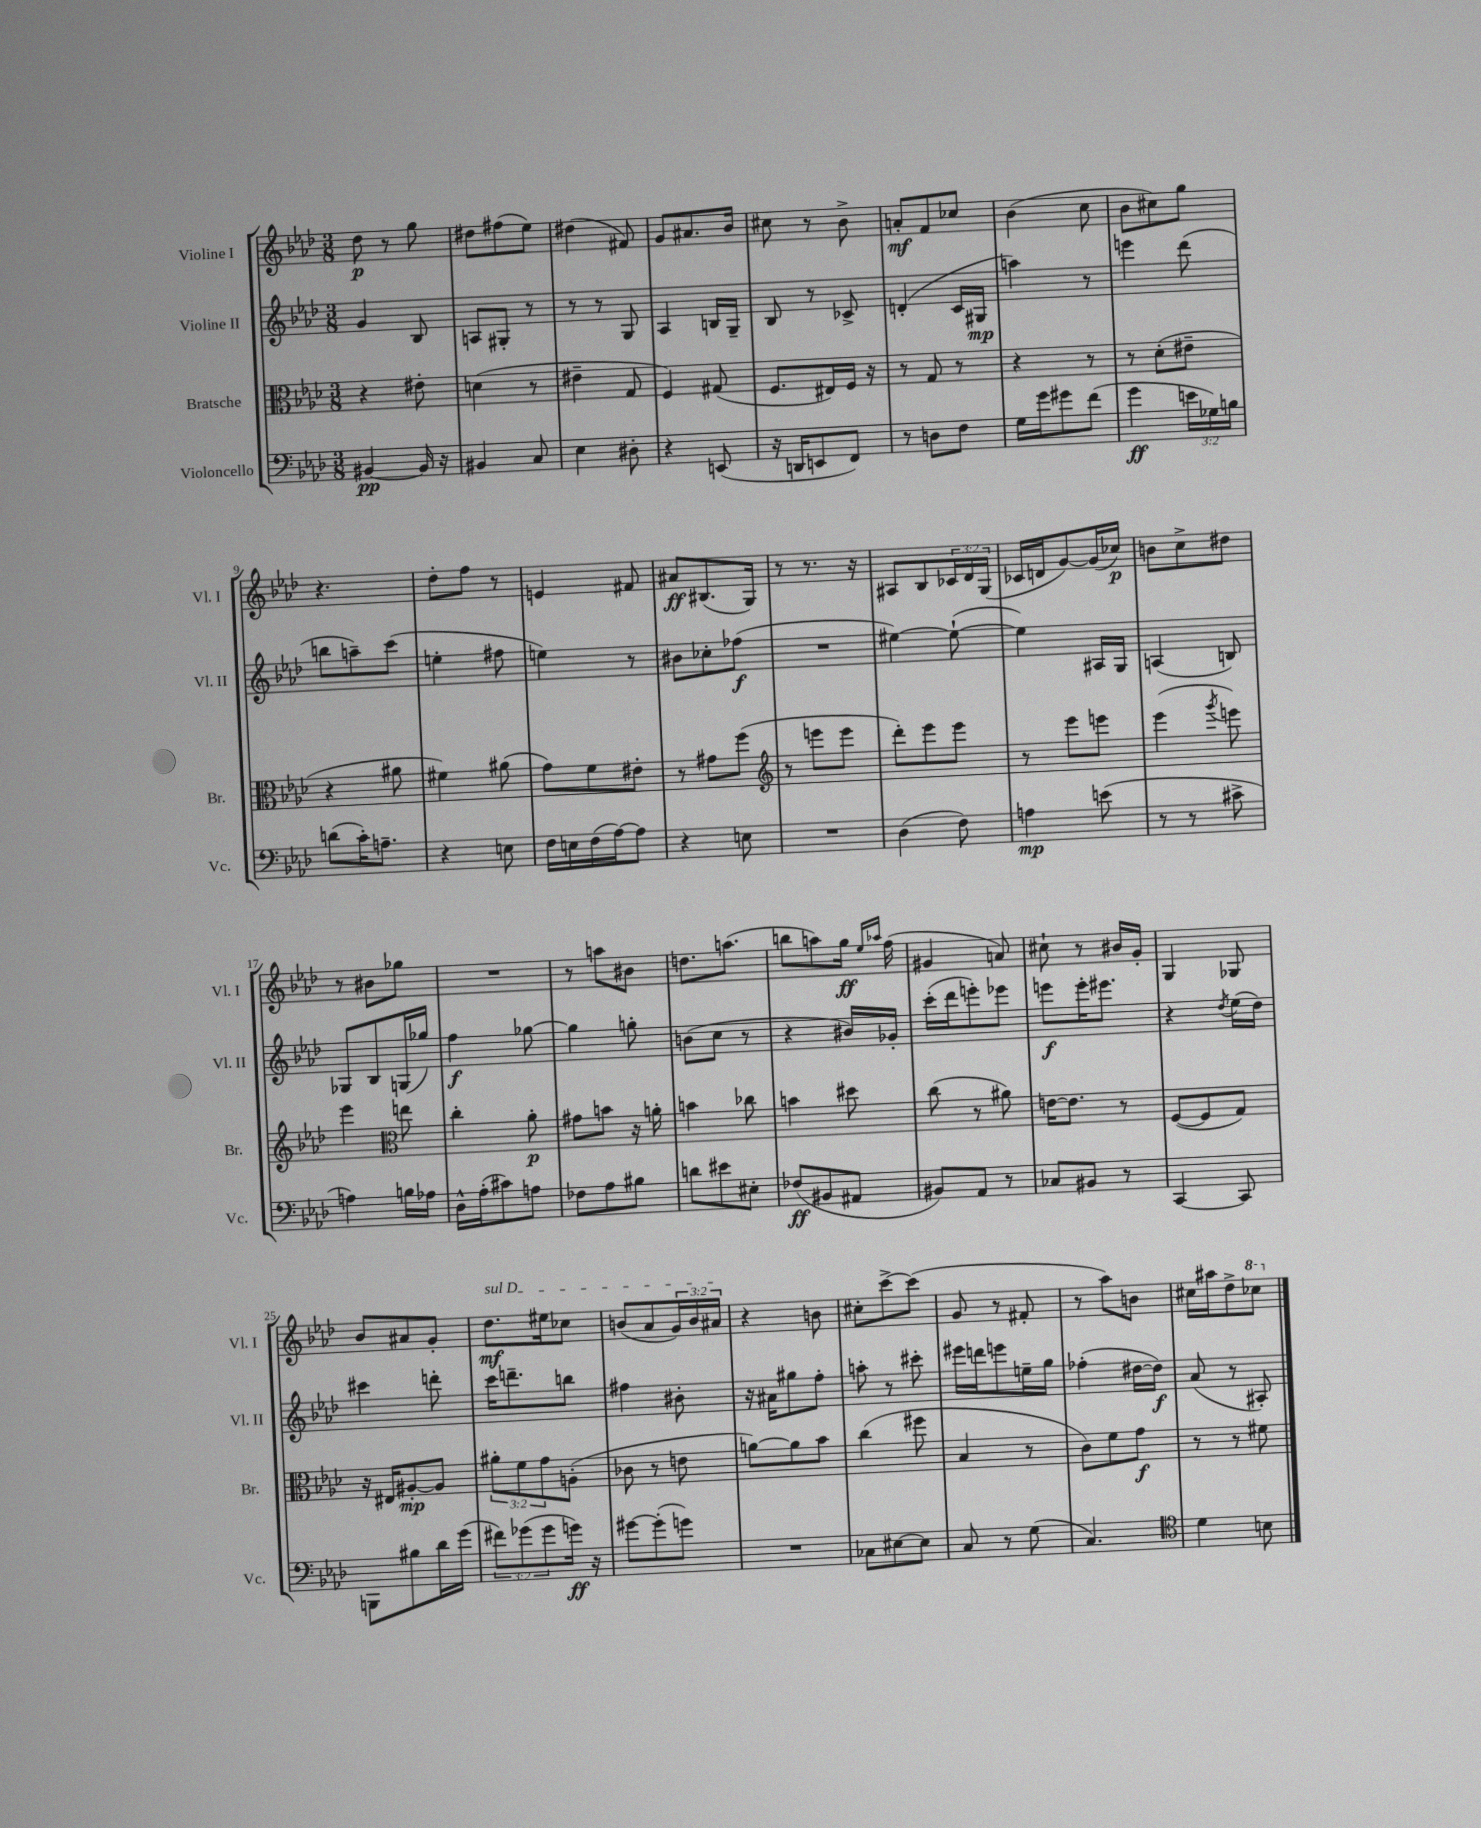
<<
\new StaffGroup <<
\new Staff = "s0" \with { instrumentName = "Violine I" shortInstrumentName = "Vl. I" } {
    \clef treble \key aes \major \numericTimeSignature \time 3/8 \override Staff.TupletNumber.text = #tuplet-number::calc-fraction-text
    des''8\p r8 g''8 |
    dis''8 fis''8( ees''8) |
    dis''4( fis'8) |
    g'8 ais'8. bes'16 |
    cis''8 r8 bes'8-> |
    a'8-.\mf f'8 ces''8 |
    bes'4( c''8 |
    bes'8 cis''8) g''8 |
    r4. |
    des''8-. f''8 r8 |
    e'4 fis'8 |
    ais'8\ff bis8.( g16) |
    r8 r8. r16 |
    ais8 bes8 \tuplet 3/2 { ces'16 des'16 g16( } |
    ces'16 d'16 g'8~) g'16( ces''16\p) |
    b'8 c''8-> dis''8 |
    r8 bis'8 ges''8 |
    R4. |
    r8 a''8 bis'8 |
    d''8. a''8.( |
    b''8 a''8) g''16\ff \grace { ees''16 aes''16 } f''16( |
    gis'4 a'8) |
    cis''8-! r8 bis'16 g'16-. |
    g4 ges8 |
    bes'8 ais'8 g'8-. |
    \once \override TextSpanner.bound-details.left.text = \markup { \italic "sul D" } des''8.\mf\startTextSpan eis''16 ces''8 |
    b'8( aes'8 \tuplet 3/2 { g'16) b'16 ais'16\stopTextSpan } |
    r4 b'8 |
    cis''8-. c'''8~-> c'''8( |
    g'8 r8 fis'8-. |
    r8 aes''8) b'8 |
    cis''16 ais''16 des''8-> \ottava #1 ces'''8 \ottava #0 \bar "|." |
}
\new Staff = "s1" \with { instrumentName = "Violine II" shortInstrumentName = "Vl. II" } {
    \clef treble \key aes \major \numericTimeSignature \time 3/8
    g'4 bes8 |
    a8 gis8-. r8 |
    r8 r8 g8 |
    aes4 b16 g16-- |
    bes8 r8 ces'8-> |
    d'4-.( c'16 gis16\mp |
    a''4) r8 |
    e'''4 des'''8( |
    b''8 a''8--) c'''8( |
    e''4-. fis''8 |
    e''4) r8 |
    bis'8 ces''8-. fes''8\f( |
    R4. |
    eis''4~) eis''8~-!( |
    eis''4) ais16 g16 |
    a4( b8) |
    ges8 bes8 g16( ges''16) |
    f''4\f ges''8~ |
    ges''4 g''8-. |
    b'8( c''8 r8 |
    r4 bis'16) ges'16-. |
    c'''16-.( des'''16 e'''8-.) ees'''8 |
    e'''8\f e'''16-. eis'''8. |
    r4 \acciaccatura { des''8 } ees''16( des''16) |
    cis'''4 d'''8-. |
    c'''16 d'''8.-- b''8 |
    fis''4 bis'8-. |
    r16 ais'16 gis''8 f''8-. |
    a''8-. r8 cis'''8-. |
    eis'''16 d'''16 e'''8 e''16-- g''16 |
    fes''4-.( dis''16~ dis''16\f) |
    aes'8( r8 ais8-.) \bar "|." |
}
\new Staff = "s2" \with { instrumentName = "Bratsche" shortInstrumentName = "Br." } {
    \clef alto \key aes \major \numericTimeSignature \time 3/8 \override Staff.TupletNumber.text = #tuplet-number::calc-fraction-text
    r4 eis'8-. |
    d'4( r8 |
    eis'4-- g8 |
    f4) gis8( |
    f8. eis16) f16 r16 |
    r8 g8 r8 |
    r4 r8 |
    r8 des'8-.( eis'8-- |
    r4 ais'8 |
    fis'4) ais'8( |
    g'8) f'8 eis'8-. |
    r8 gis'8 f''8( |
    \clef treble r8 e'''8 e'''8 |
    des'''8-.) ees'''8 ees'''8 |
    r8 ees'''8 e'''8 |
    ees'''4( \acciaccatura { g'''8 } e'''8) |
    ees'''4 \clef alto e''8 |
    c''4-. aes'8-.\p |
    gis'8 b'8 r16 a'16-. |
    b'4 ces''8 |
    b'4 dis''8 |
    c''8( r8 ais'8) |
    e'16~ e'8. r8 |
    f8~( f8 g8) |
    r16 eis16 ais8~-.\mp ais8 |
    \tuplet 3/2 { ais'8-. f'8 g'8 } a8-.( |
    ces'8 r8 e'8 |
    a'8~) a'8 bes'8 |
    c''4( fis''8 |
    bes4 r8 |
    c'8) f'8 g'8\f |
    r8 r8 fis'8 \bar "|." |
}
\new Staff = "s3" \with { instrumentName = "Violoncello" shortInstrumentName = "Vc." } {
    \clef bass \key aes \major \numericTimeSignature \time 3/8 \override Staff.TupletNumber.text = #tuplet-number::calc-fraction-text
    bis,4~\pp bis,16 r16 |
    bis,4 c8 |
    ees4 dis8-. |
    r4 e,8( |
    r16 d,16 e,8 f,8) |
    r8 d8 f8 |
    g16 g'16 gis'8 f'8( |
    g'4\ff \tuplet 3/2 { e'16 ges16) b16 } |
    d'8( c'16-.) a8.-- |
    r4 e8 |
    f16 e16 f16( aes16~) aes8 |
    r4 e8 |
    R4. |
    des4( f8) |
    a4\mp e'8( |
    r8 r8 cis'8-> |
    a4) b16 aes16 |
    des16-^ aes16-.( cis'8) a8 |
    fes8 aes8 bis8 |
    d'8 eis'8 eis8-. |
    fes8\ff( bis,8 ais,8 |
    bis,8) aes,8 r8 |
    ces8 bis,8 r8 |
    c,4~ c,8 |
    b,,8 bis8 des'16 g'16( |
    \tuplet 3/2 { fis'8) ges'8( ges'8 } g'16\ff) r16 |
    gis'8~ gis'8-.( g'8) |
    R4. |
    ces8 eis8~ eis8 |
    c8 r8 g8( |
    c4.) |
    \clef tenor des'4 b8 \bar "|." |
}
>>
>>
